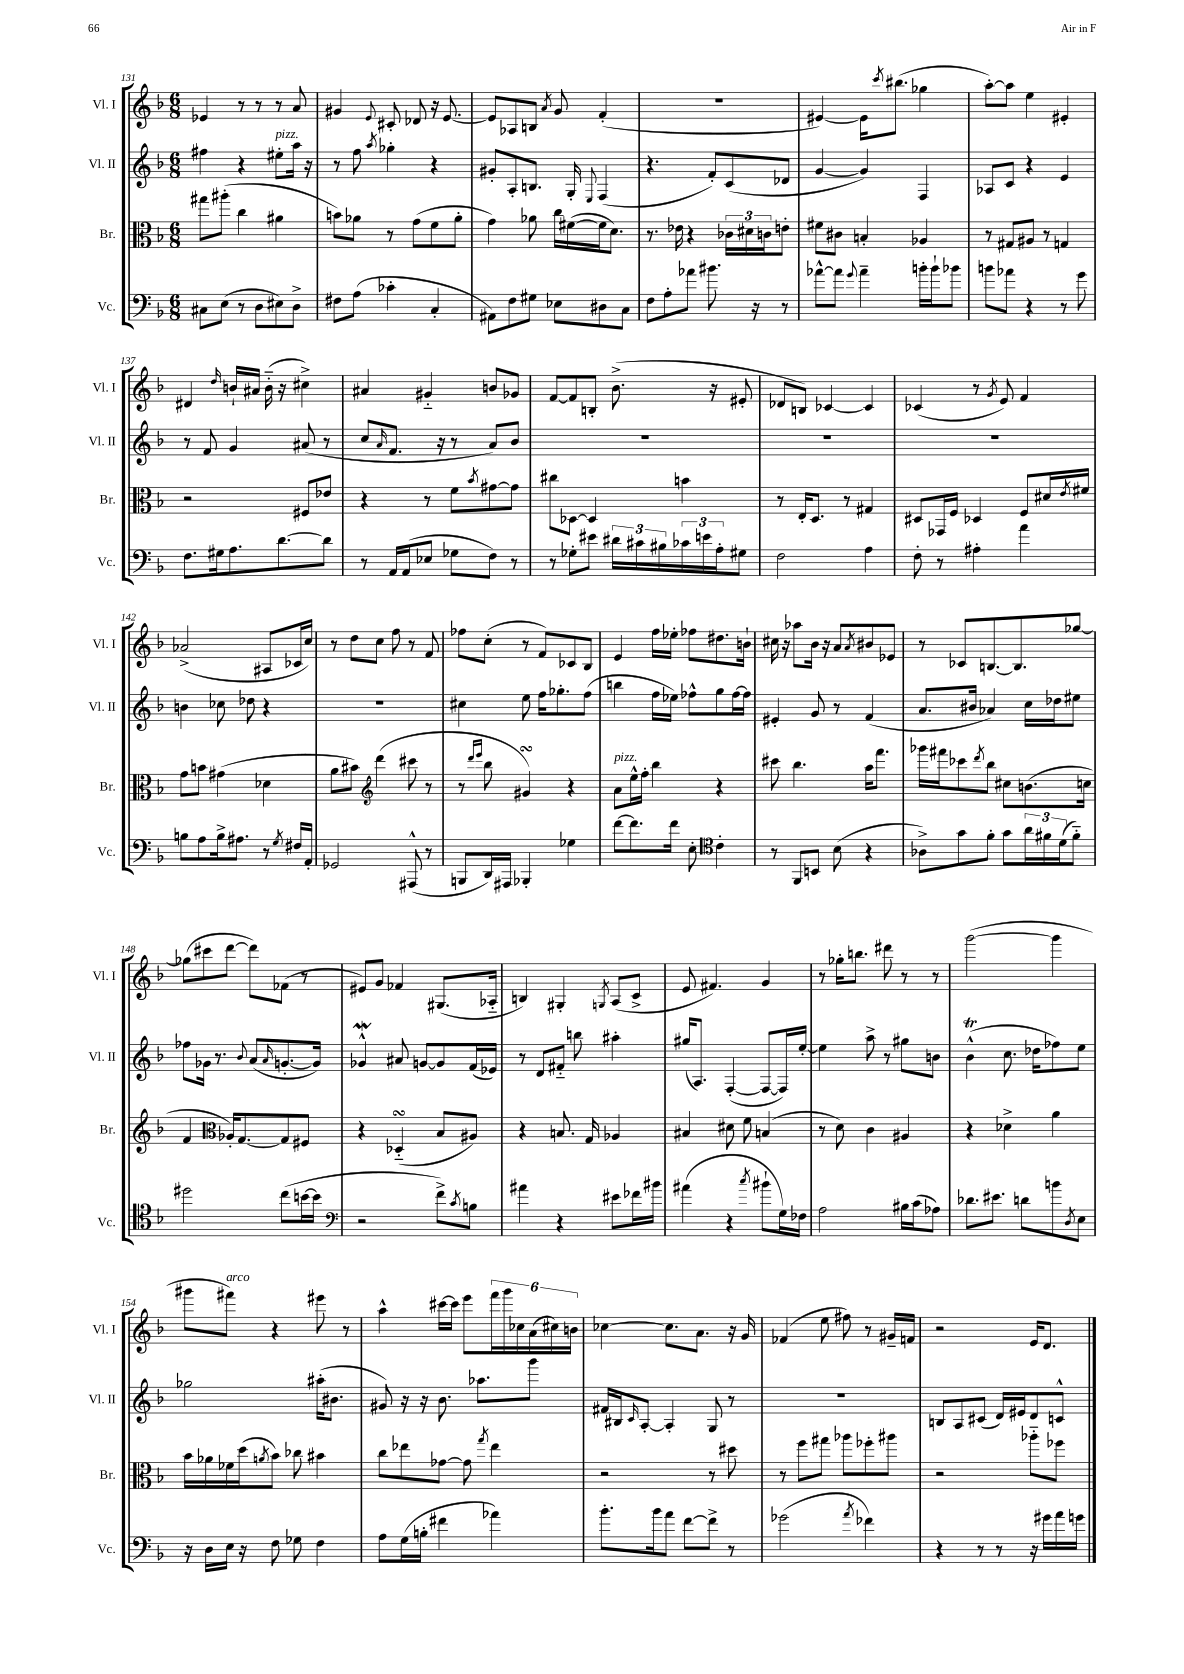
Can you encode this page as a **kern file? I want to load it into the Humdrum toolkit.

**kern	**kern	**kern	**kern
*staff4	*staff3	*staff2	*staff1
*clefF4	*clefC3	*clefG2	*clefG2
*k[b-]	*k[b-]	*k[b-]	*k[b-]
*M6/8	*M6/8	*M6/8	*M6/8
8C#\L	8gg#\L	4ff#\	4e-/
(8E\J	(8aa#'\J	.	.
8r	4cc\	4r	8r
8D\L	.	.	8r
8E#\)	4a#\	8ee#'\L	8r
8D^\J	.	16aa\Jk	8a/
.	.	16r	.
=	=	=	=
8F#\L	8b\L)	8r	4g#/
(8A\J	8a-\J	8ff\	.
.	.	8qaa/	8qqe/
4c-'\	8r	4gg-'\	8c#'/
.	(8g\L	.	8d-/
4C'/	8f\	4r	16r
.	.	.	[8.e/
.	8a-'\J	.	.
=	=	=	=
8AA#\L)	4g\)	8g#'/L	8e/]L
8F\	.	8A'/	8A-/
8G#\J	8a-\	8.B/J	8B/J
.	.	.	8qa/
8E-\L	16cc\LL	.	8g/
.	([16f#\	16G'/	.
.	.	8qqE/	.
8D#\	16f#\]J	(4F/	(4f'/
.	8.d\J)	.	.
8C\J	.	.	.
=	=	=	=
8F\L	8.r	4.r	2.r
8A'\	.	.	.
.	16e-\	.	.
8a-\J	4r	.	.
8.b#\	.	8f'/L)	.
.	24c-\LL	(8c/	.
.	24d#\	.	.
16r	.	.	.
.	24c\J	.	.
8r	8e'\J	8d-/J	.
=	=	=	=
[8a-^^\L	8f#\L	[4g/	[4e#/)
8a-\]J	8c#\J	.	.
8qqg/	.	.	.
4a-~\	4B'/	4g/])	16e#\]LK
.	.	.	8qccc/
.	.	.	(8.bb#\J
16b'\LL	4A-/	4F/	4gg-\
16b`\J	.	.	.
8b-\J	.	.	.
=	=	=	=
8b\L	8r	8A-/L	[8aa'\L)
8a-\J	8G#/L	8c/J	8aa\]J
4r	8A#/J	4r	4ee\
.	8r	.	.
8r	4G/	4e/	4e#'/
8g\	.	.	.
=	=	=	=
8.F\L	2r	8r	4d#/
.	.	8f/	.
16G#\k	.	.	.
.	.	.	16qqdd/
8.A\	.	4g/	16b`/LL
.	.	.	16a#/JJ
.	.	.	(16b'~\
[8.d\	.	.	16r
.	8F#/L	(8a#/	4cc#^\)
8d\]J	8e-/J	8r	.
=	=	=	=
8r	4r	8cc/L	4a#/
.	.	16qqa/	.
16AA/LL	.	8.f/J	.
(16AA/J	.	.	.
8E-/J	8r	.	4g#'~/
.	.	16r	.
8G-\L	8f\L	8r	.
.	8qb-/	.	.
8F\J)	[8g#\	8a/L)	8b/L
8r	8g#\]J	8b-/J	8g-/J
=	=	=	=
8r	8cc#\L	2.r	[8f/L
8G-'\L	[8D-\J	.	8f/]
8e#\J	4D-/]	.	8B'/J
24d#\LL	.	.	(8.b-^\
24c#\	.	.	.
24B#\	.	.	.
24c-\	4b\	.	.
24e\	.	.	.
.	.	.	16r
24A'\J	.	.	.
8G#\J	.	.	8e#'/
=	=	=	=
2F\	8r	2.r	8d-/L
.	16E'/LK	.	8B/J)
.	8.D/J	.	.
.	.	.	[4c-/
.	8r	.	.
4A\	4G#/	.	4c-/]
=	=	=	=
8F'\	8D#/L	2.r	(4c-/
8r	16GG-/L	.	.
.	16F/JJ	.	.
4A#'\	4D-/	.	8r
.	.	.	8qg/
.	.	.	8e/)
4a\	8F/L	.	4f/
.	16d#/L	.	.
.	8qe/	.	.
.	16f#/JJ	.	.
=	=	=	=
8B\L	8g\L	4b\	(2a-^/
8A\	8b\J	.	.
16B^\k	(4g#\	8cc-\	.
8.A#\J	.	.	.
.	.	8dd-\	.
8r	4d-\	4r	8A#/L
8qG/	.	.	.
16F#/LL	.	.	16c-/L
16AA'/JJ	.	.	16cc/JJ)
=	=	=	=
2GG-/	8a\L	2.r	8r
.	8b#\J)	.	8dd\L
*	*clefG2	*	*
.	(4ddd\	.	8cc\J
.	.	.	8ff\
(8AAA#^^/	8ccc#\	.	8r
8r	8r	.	8f/
=	=	=	=
8BBB/L	8r	4cc#\	8ff-\L
.	16qqddd/LL	.	.
.	16qqeee/JJ	.	.
16DD/L)	8bb-\	.	(8cc'\J
16AAA#/JJ	.	.	.
4BBB-'/	4g#/)	8ee\	8r
.	.	16ff\LK	8f/L)
.	.	8.gg-'\	.
4G-\	4r	.	8c-/
.	.	(8ff\J	8B-/J
=	=	=	=
[8f\L	8a\L	4bb\	4e/
8.f\]	16ee^^\L	.	.
.	16ff'\JJ	.	.
.	4bb-\	16ff\LL	16ff\LL
16f\Jk	.	16ee-\JJ)	16ee-'\JJ
8E'\	.	8ff-^^\L	8ff-\L
*clefC4	*	*	*
4c'\	4r	8gg\	8.dd#\
.	.	[16ff-\L	.
.	.	16ff-\]JJ	16b`\Jk
=	=	=	=
8r	8ccc#\	4e#'/	16cc#\
.	.	.	16r
8FF/L	4.bb-\	.	8aa-\L
8BB/J	.	8g/	16b-\Jk
.	.	.	16r
(8B-\	.	8r	8a/L
.	.	.	8qa/
4r	16aa\LK	(4f/	8b#/
.	8.fff\J	.	.
.	.	.	8e-/J
=	=	=	=
8A-^\L)	16ggg-\LL	8.a/L	8r
.	16fff#\J	.	.
8g\	8ccc-\	.	8c-/L
.	.	16b#/Jk	.
.	8qddd/	.	.
8f'\J	8bb-\J	4a-/)	[8.B/
8g\L	8cc#\L	.	.
.	.	.	8.B/]
24a\L	(8.b\	16cc\LL	.
24f#\	.	.	.
.	.	16dd-\J	.
(24d\J	.	.	.
8f#'~\J)	.	8ee#\J	[8gg-/J
.	16cc\Jk	.	.
=	=	=	=
2dd#\	4f/	8ff-\L	(8gg-\]L
.	.	16g-\Jk	8ccc#\
.	.	8.r	.
*	*clefC3	*	*
.	16A-'/LK)	.	[8ddd\J
.	[8.G/	.	.
.	.	8qqb-/	.
.	.	(8a/L	8ddd\]L)
.	.	16qqa/	.
(8cc\L	8G/]	[8.g'/	(8f-\J
[16b\L	8F#/J	.	8r
16b\]JJ	.	16g/]Jk)	.
=	=	=	=
*clefF4	*	*	*
2r	4r	4g-^^/	8e#/L)
.	.	.	8g/J
.	(4D-'~/	8a#/	4f-/
.	.	[8g/L	.
8f^\L)	8B-/L	8g/]	(8.G#/L
8qc/	.	.	.
8B\J	8A#/J)	(16f/L	.
.	.	16e-/JJ)	16A-'~/Jk
=	=	=	=
4a#\	4r	8r	4B/)
.	.	8d/L	.
4r	8.B/	8f#'~/J	4G#'/
.	.	8bb\	.
.	16G/	.	.
.	.	.	8qG/
8e#\L	4A-/	4aa#'\	(8A/L
16f-\L	.	.	8c^/J
16b#\JJ	.	.	.
=	=	=	=
(4a#\	4B#/	(16gg#/LK	8e/
.	.	8.A/J)	.
.	.	.	4.f#/)
4r	8d#\	([4F'/	.
.	8f\	.	.
8qcc/	.	.	.
8b#`\L	(4B/	8F/_L	4g/
16G\L)	.	16F/]L)	.
16F-\JJ	.	[16ee'/JJ	.
=	=	=	=
2A\	8r	4ee\]	8r
.	8d\)	.	16gg-'\LK
.	.	.	8.bb\J
.	4c\	8aa^\	.
.	.	8r	8ddd#\
16B#\LL	4A#/	8gg#\L	8r
(16c\J	.	.	.
8A-\J)	.	8b\J	8r
=	=	=	=
8.d-\L	4r	(4b-^^\	([2ggg\
8.e#\J	.	.	.
.	4d-^\	8.cc\	.
8d\L	.	.	.
.	.	16dd-\LK	.
8b\	4a\	8ff-\)	4ggg\]
8qD/	.	.	.
8E\J	.	8ee\J	.
=	=	=	=
16r	16b-\LL	2gg-\	8ggg#\L
16D\LL	16a-\	.	.
16E\JJ	16f-\	.	8fff#\J)
16r	(16dd\J	.	.
.	8qa/	.	.
8F\	8b-\J)	.	4r
8G-\	8cc-\	.	.
4F\	4b#\	(16aa#'\LK	8eee#\
.	.	8.b#\J	.
.	.	.	8r
=	=	=	=
8A\L	8cc\L	8g#/)	4aa^^\
(16G\L	8ee-\	16r	.
16B'\JJ	.	16r	.
4f#\	[8g-\J	8.b-\	[16ccc#\LL
.	.	.	16ccc#\]JJ
.	8g-\]	.	8eee\L
.	.	8.aa-\L	.
.	8qgg/	.	.
4a-\)	4ee-\	.	24fff\L
.	.	.	24ggg\
.	.	.	24cc-\
.	.	8ggg\J	(24a\
.	.	.	24cc#\)
.	.	.	24b\JJ
=	=	=	=
8.b-'\L	2r	16f#/LL	[4cc-\
.	.	16B#/J	.
.	.	16qqc/	.
.	.	[8A'/J	.
16b-\k	.	.	.
8a\J	.	4A'/]	8.cc-\]L
[8f\L	.	.	.
.	.	.	8.a\J
8f^\]J	8r	8G/	.
8r	8dd#\	8r	16r
.	.	.	16g/
=	=	=	=
(2g-\	8r	2.r	(4f-/
.	8ff\L	.	.
.	8gg#\J	.	8ee\
.	8aa-\L	.	8ff#\)
8qa/	.	.	.
4f-\)	8ff-'\	.	8r
.	8aa#\J	.	16g#~/LL
.	.	.	16f/JJ
=	=	=	=
4r	2r	8B/L	2r
.	.	8A/	.
8r	.	(8c#/J	.
8r	.	16d/LL)	.
.	.	16e#/J	.
16r	8aa-'~\L	8d/	16e/LK
16g#\LL	.	.	8.d/J
16a\	8ff-\J	8c^^/J	.
16g\JJ	.	.	.
==	==	==	==
*-	*-	*-	*-
